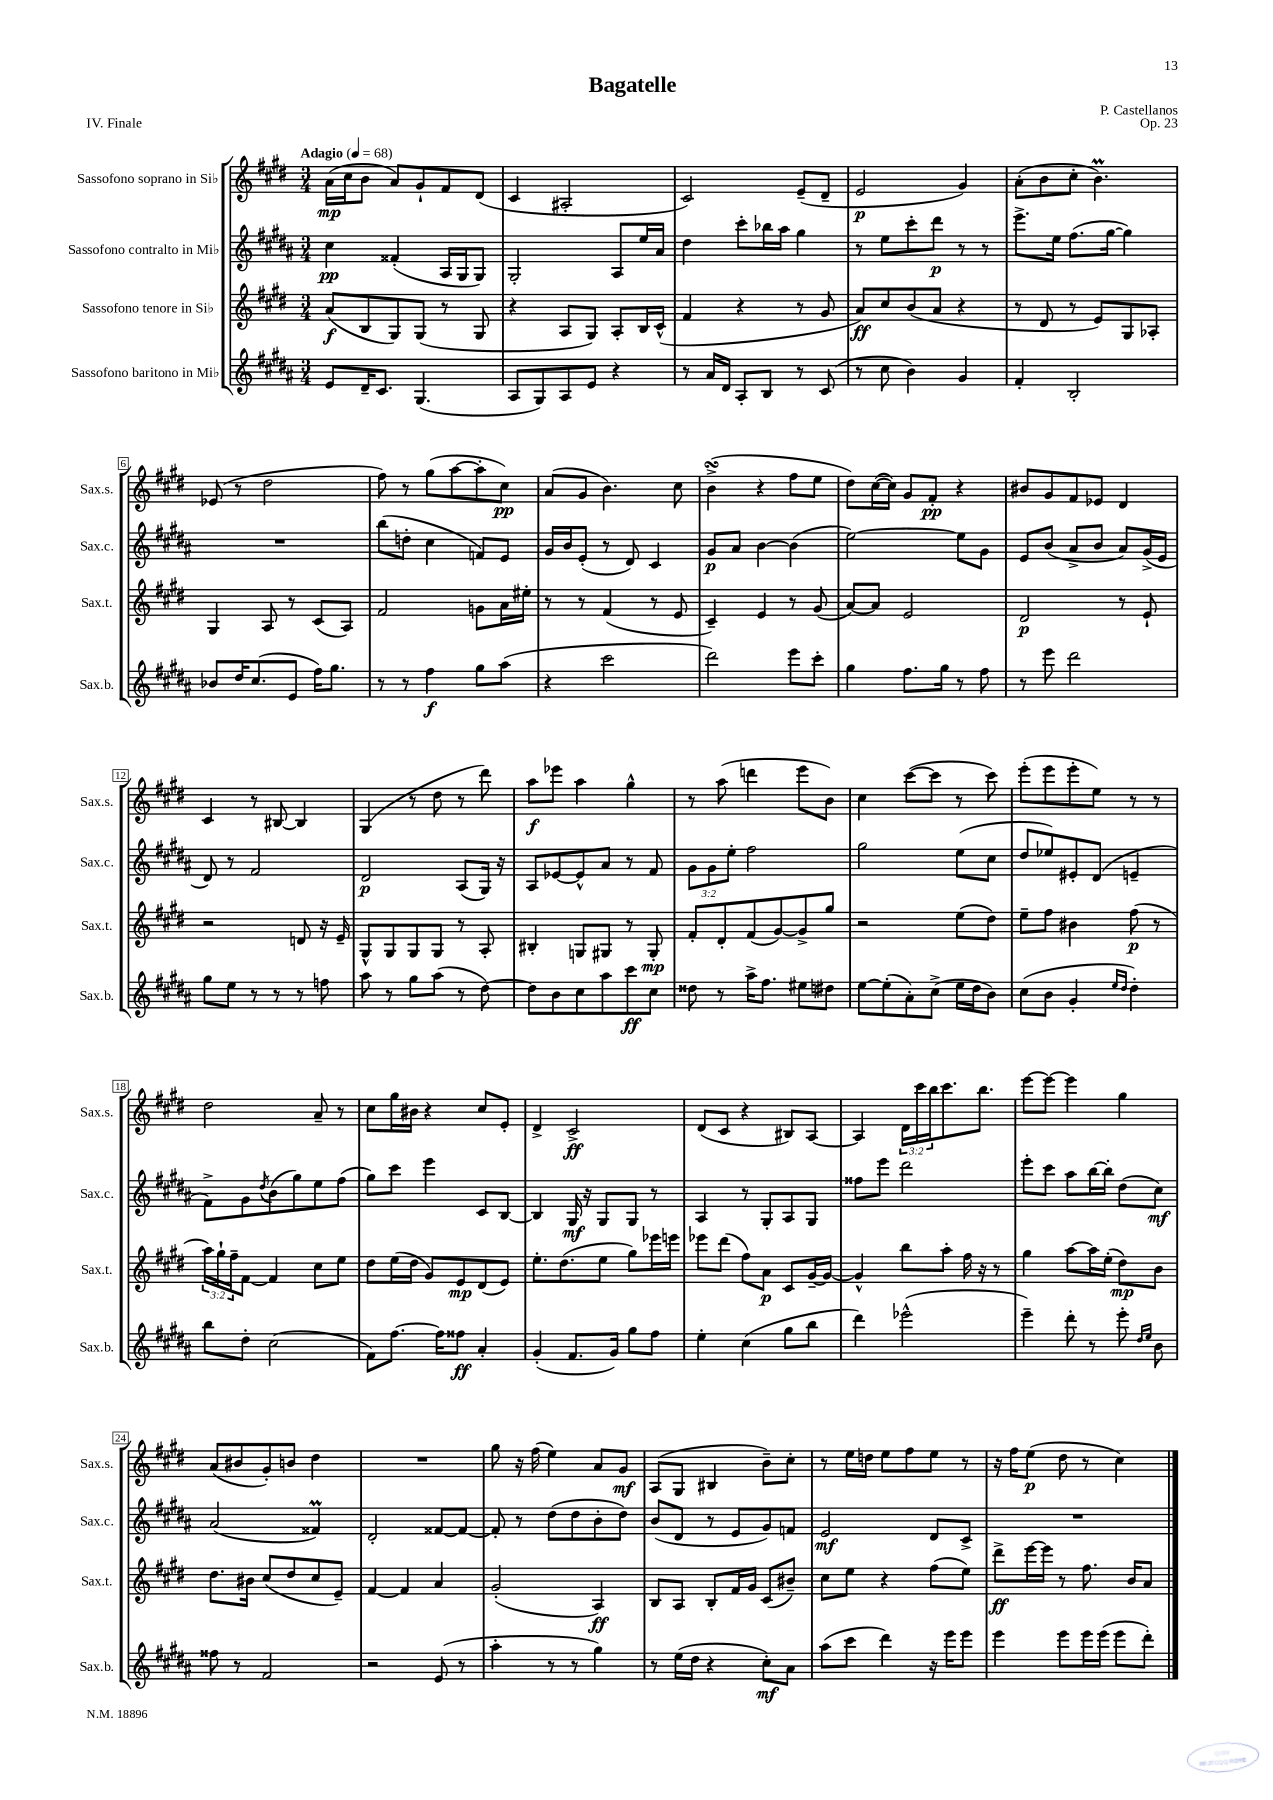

**kern	**kern	**kern	**kern
*staff4	*staff3	*staff2	*staff1
*clefG2	*clefG2	*clefG2	*clefG2
*k[f#c#g#d#a#]	*k[f#c#g#d#]	*k[f#c#g#d#a#]	*k[f#c#g#d#]
*M3/4	*M3/4	*M3/4	*M3/4
*MM68	*MM68	*MM68	*MM68
8e	(8a	4cc#	(16a
.	.	.	16cc#
16d#~	8B	.	8b
8.c#	.	.	.
.	8G#)	(4f##'	8a)
(4.G#	(8G#	.	8g#`
.	8r	16A#	8f#
.	.	16G#	.
.	8G#	8G#)	(8d#
=	=	=	=
8A#	4r	2G#'	4c#
8G#)	.	.	.
8A#	8A	.	2A#'
8e	8G#)	.	.
4r	8A'	8A#	.
.	16B	16ee	.
.	(16c#^^	16a#	.
=	=	=	=
8r	4f#	4dd#	2c#)
16a#	.	.	.
16d#	.	.	.
8A#'	4r	8ccc#'	.
8B	.	16bb-	.
.	.	16aa#	.
8r	8r	4gg#	(8e~
(8c#	8g#	.	8d#~
=	=	=	=
8r	8a)	8r	2e
8cc#	8cc#	8ee	.
4b)	(8b	8ccc#'	.
.	8a	8ddd#	.
4g#	4r	8r	4g#)
.	.	8r	.
=	=	=	=
4f#'	8r	8.eee^	(8a'
.	8d#	.	8b
.	.	16ee	.
2B'	8r	(8.ff#	8cc#'
.	8e)	.	4.b)
.	.	[16gg#	.
.	8G#	4gg#])	.
.	8A-'	.	.
=	=	=	=
8b-	4G#	2.r	(8e-
16dd#	.	.	8r
(8.cc#	.	.	.
.	8A	.	2dd#
8e	8r	.	.
16ff#)	(8c#	.	.
8.gg#	.	.	.
.	8A)	.	.
=	=	=	=
8r	2f#	(8bb	8ff#)
8r	.	8dd'	8r
4ff#	.	4cc#	(8gg#
.	.	.	[8aa
8gg#	8g	8f)	8aa']
(8aa#	16a	8e	8cc#)
.	16ee#'	.	.
=	=	=	=
4r	8r	16g#	(8a
.	.	16b	.
.	8r	(8e'	8g#
2ccc#	(4f#	8r	4.b)
.	.	8d#)	.
.	8r	4c#	.
.	8e	.	8cc#
=	=	=	=
2ddd#)	4c#~)	8g#	(4b^
.	.	8a#	.
.	4e	[4b	4r
8eee	8r	(4b]	8ff#
8ccc#'	(8g#	.	8ee
=	=	=	=
4gg#	[8a)	[2ee)	8dd#)
.	8a]	.	([16cc#
.	.	.	16cc#])
8.ff#	2e	.	8g#
.	.	.	8f#'
16gg#	.	.	.
8r	.	8ee]	4r
8ff#	.	8g#	.
=	=	=	=
8r	2d#	8e	8b#
8eee	.	(8b	8g#
2ddd#	.	8a#^	8f#
.	.	8b	8e-
.	8r	8a#)	4d#
.	8e`	(16g#^	.
.	.	16e	.
=	=	=	=
8gg#	2r	8d#)	4c#
8ee	.	8r	.
8r	.	2f#	8r
8r	.	.	[8B#
8r	8d	.	4B#]
8ff	16r	.	.
.	16e~	.	.
=	=	=	=
8aa#	8G#^^	2d#	(4G#
8r	8G#	.	.
8gg#	8G#	.	8r
(8aa#	8G#	.	8dd#
8r	8r	(8A#	8r
[8dd#)	8A'	16G#)	8ddd#)
.	.	16r	.
=	=	=	=
8dd#]	4B#'	8A#	8aa
8b	.	[8e-	8eee-
8cc#	8G	8e-^^]	4aa
8aa#	8G#	8a#	.
8ccc#	8r	8r	4gg#^^
8cc#	8G#'	8f#	.
=	=	=	=
8dd##	8f#'	12g#	8r
.	.	12g#	.
8r	8d#'	.	(8aa
.	.	12ee'	.
16aa#^	(8f#	2ff#	4ddd
8.ff#	.	.	.
.	[8g#)	.	.
8ee#	8g#^]	.	8eee
8dd#	8gg#	.	8b)
=	=	=	=
[8ee	2r	2gg#	4cc#
(8ee']	.	.	.
8a#')	.	.	([8ccc#
(8cc#^	.	.	8ccc#]
16ee	(8ee	(8ee	8r
16dd#	.	.	.
8b)	8dd#)	8cc#	8ccc#)
=	=	=	=
(8cc#	8ee~	8dd#	(8eee'
8b	8ff#	8ee-)	8eee
4g#'	4b#	8e#'	8eee'
.	.	(8d#	8ee)
16qqee	.	.	.
16qqdd#	.	.	.
4dd#')	(8ff#	4e~	8r
.	8r	.	8r
=	=	=	=
8bb	24aa)	8f#^)	2dd#
.	24gg#`	.	.
.	24ff#~	.	.
8dd#'	[8f#	8g#	.
.	.	8qdd#	.
(2cc#	4f#]	(8b	.
.	.	8gg#)	.
.	8cc#	8ee	8a~
.	8ee	(8ff#	8r
=	=	=	=
8f#)	8dd#	8gg#)	8cc#
[8.ff#	(16ee	8ccc#	16gg#
.	16dd#	.	16b#
.	8g#)	4eee	4r
16ff#]	.	.	.
8ff##	8e	.	.
4a#'	(8d#	8c#	8cc#
.	8e)	[8B	8e'
=	=	=	=
(4g#'	8.ee'	4B]	4d#^
.	(8.dd#	.	.
8.f#	.	16G#	2c#^
.	.	16r	.
.	8ee	8G#	.
16g#)	.	.	.
8gg#	8gg#)	8G#	.
8ff#	16eee-	8r	.
.	16eee	.	.
=	=	=	=
4ee'	8eee-	4A#	(8d#
.	(8ddd#	.	8c#
(4cc#	8ff#)	8r	4r
.	8a	8G#'	.
8gg#	8c#	8A#	8B#)
8bb	[16g#~	8G#	[8A
.	16g#_	.	.
=	=	=	=
4ddd#)	4g#^^]	8ff##	4A]
.	.	8eee	.
(2eee-^^	8bb	2ddd#	24d#
.	.	.	24ccc#
.	.	.	24bb
.	8aa'	.	8.ccc#
.	16ff#	.	.
.	16r	.	8.bb
.	8r	.	.
=	=	=	=
4eee~)	4gg#	8eee'	[8eee
.	.	8ccc#	8eee_
8ddd#'	[8aa	8aa#	4eee]
8r	16aa]	[16bb	.
.	(16ee'	16bb']	.
8eee'	8dd#)	(8dd#	4gg#
16qqdd#	.	.	.
16qqee	.	.	.
8b	8b	8cc#)	.
=	=	=	=
8ff##	8.dd#	(2a#	(8a
8r	.	.	8b#
.	16b#	.	.
2f#	(8cc#	.	8g#')
.	8dd#	.	8b
.	8cc#	4f##)	4dd#
.	8e~)	.	.
=	=	=	=
2r	[4f#	2d#'	2.r
.	4f#]	.	.
(8e	4a	[8f##	.
8r	.	8f##_	.
=	=	=	=
4aa#'	(2g#'	8f##']	8gg#
.	.	8r	16r
.	.	.	(16ff#
8r	.	(8dd#	4ee)
8r	.	8dd#	.
4gg#)	4A)	8b'	8a
.	.	8dd#)	8g#
=	=	=	=
8r	8B	(8b	(8A
(16ee	8A	8d#	8G#
16dd#	.	.	.
4r	8B'	8r	4B#
.	16f#	8e	.
.	16g#	.	.
8cc#')	(8c#	8g#)	8b~)
8a#	8b#~)	8f	8cc#'
=	=	=	=
(8aa#	8cc#	2e	8r
8ccc#	8ee	.	16ee
.	.	.	16dd
4ddd#)	4r	.	8ee
.	.	.	8ff#
16r	(8ff#	8d#	8ee
16eee	.	.	.
8eee	8ee)	8c#^	8r
=	=	=	=
4eee	8ddd#^	2.r	16r
.	.	.	16ff#
.	[16eee	.	(8ee
.	16eee]	.	.
8eee	8r	.	8dd#
16eee	8.ff#	.	8r
(16eee	.	.	.
8eee	.	.	4cc#)
.	16b	.	.
8ddd#')	8a	.	.
==	==	==	==
*-	*-	*-	*-
